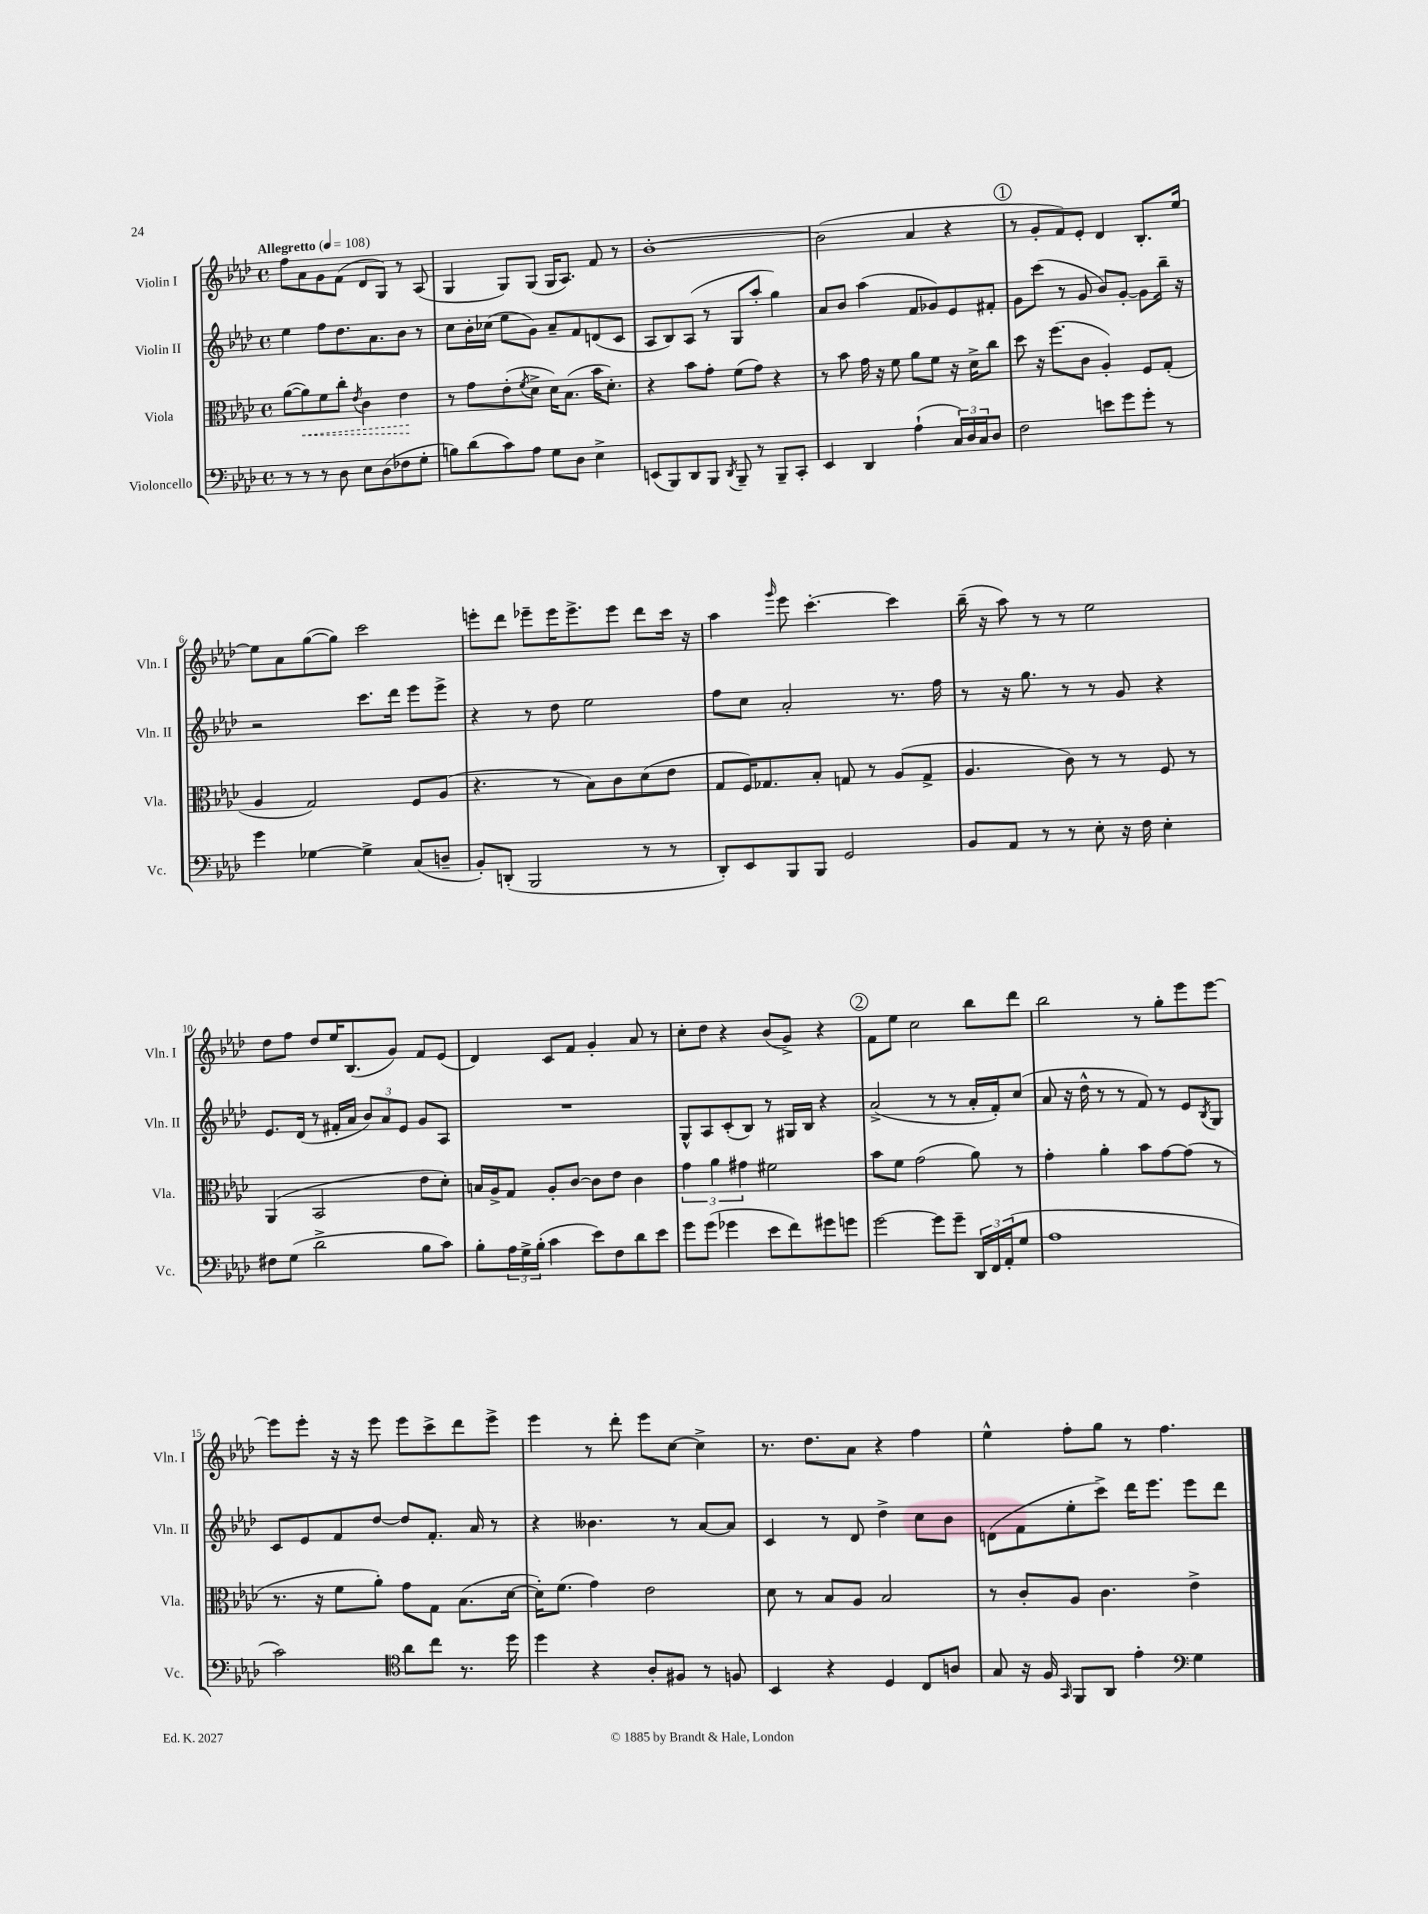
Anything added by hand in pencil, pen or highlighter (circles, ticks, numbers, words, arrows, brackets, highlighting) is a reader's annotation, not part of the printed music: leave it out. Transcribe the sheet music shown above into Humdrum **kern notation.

**kern	**kern	**kern	**kern
*staff4	*staff3	*staff2	*staff1
*clefF4	*clefC3	*clefG2	*clefG2
*k[b-e-a-d-]	*k[b-e-a-d-]	*k[b-e-a-d-]	*k[b-e-a-d-]
*M4/4	*M4/4	*M4/4	*M4/4
*met(c)	*met(c)	*met(c)	*met(c)
*MM108	*MM108	*MM108	*MM108
8r	([8a-	4ee-	8ff
8r	8a-])	.	8a-
8r	8f	8ff	8g
8D-	8cc'	8.dd-	(8f
.	8qe-	.	.
8E-	4c	.	8d-
.	.	8.a-	.
(8D-	.	.	8G)
8F-	4e-	8b-	8r
8G'	.	8r	(8A-
=	=	=	=
8B)	8r	8cc	4G
(8d-	8g	16b-'	.
.	.	(16cc-	.
8c)	(8e-'	8ee-	8G)
.	8qf	.	.
8A-	8d-^	8g)	(8G
8G	16d-)	8a-~	16G
.	(8.B-	.	8.A-)
8D-	.	8f	.
4E-^	16b-	(8d	8f
.	8.d-')	.	.
.	.	8c	8r
=	=	=	=
(8EE	4r	8A-	[1b-'
8BBB-)	.	8B-)	.
8DD-	8b-	(8A-	.
8BBB-	8g'	8r	.
8qDD-	.	.	.
8BBB-~	(8f	8G	.
8r	8g)	8aa-'	.
8BBB-~	4r	4gg)	.
8CC'	.	.	.
=	=	=	=
4EE-	8r	8a-	(2b-]
.	8b-	8b-	.
4DD-	16g	(4aa-	.
.	16r	.	.
.	8f	.	.
(4A-`	8a-	8f	4a-
.	8f	8g-)	.
24C)	16r	8e-	4r
24D-	.	.	.
.	16d-^	.	.
24C	.	.	.
8D-	8cc	8f#'	.
=	=	=	=
2F	8dd-	8g	8r
.	16r	(8ccc	8g'
.	(8.ff	.	.
.	.	8r	8f)
.	8c	8g	8e-'
8e	4A-')	8b-)	4d-
8g	.	[8g'	.
8g'	8F	8g]	8.B-'
8r	(8G'	16bb-~	.
.	.	16r	[16ee-
=	=	=	=
4g	4A-	2r	8ee-]
.	.	.	8a-
[4G-	2G)	.	([8gg
.	.	.	8gg])
4G-^]	.	8.ccc	2ccc
.	.	16ddd-	.
(8C	8F	8eee-	.
8D~	(8A-	8eee-^	.
=	=	=	=
8BB-')	4.r	4r	8eee'
(8DD'	.	.	8ddd-
2BBB-	.	8r	8eee-~
.	8r	8dd-	16eee-
.	.	.	8.eee-^
.	8B-)	2ee-	.
.	8c	.	8eee-
8r	(8d-	.	8ddd-
8r	8e-	.	16ccc
.	.	.	16r
=	=	=	=
8DD-')	8G	8ff	4aa-
8EE-	16F)	8cc	.
.	8.G-	.	.
.	.	.	16qqggg
8BBB-	.	2a-'	8eee-
8BBB-	8B-'	.	[4.ccc'
2GG	8G	.	.
.	8r	.	.
.	(8A-	8.r	4ccc]
.	8G^	.	.
.	.	16ff	.
=	=	=	=
8BB-	4.A-	8r	(16bb-~
.	.	.	16r
8AA-	.	16r	8aa-)
.	.	8.gg	.
8r	.	.	8r
8r	8c)	8r	8r
8E-'	8r	8r	2ee-
16r	8r	8g	.
16F	.	.	.
4E-'	8F	4r	.
.	8r	.	.
=	=	=	=
8F#	(4AA-	8.e-	8dd-
(8G	.	.	8ff
.	.	(16d-	.
2d-^	2BB-	8r	8dd-
.	.	16f#'	16ee-
.	.	16a-	(8.B-
.	.	12b-)	.
.	.	12a-	.
.	.	.	8g)
.	.	12e-	.
8B-	8e-	8g	8f
8c)	8d-')	8A-	(8e-
=	=	=	=
8B-'	16B	1r	4d-)
.	16A-^	.	.
24A-	8G	.	.
24G^	.	.	.
(24B-'	.	.	.
4c	8A-'	.	8c
.	[8c	.	8f
8e-)	8c]	.	4g'
8F	8e-	.	.
8d-	4c	.	8a-
8e-	.	.	8r
=	=	=	=
8g	6g	8G^^	8cc'
(8g	.	8A-	8dd-
.	6a-	.	.
4g-	.	(8c'	4r
.	6g#	.	.
.	.	8B-)	.
8e-	2f#	8r	(8b-
8f)	.	16G#	8g^)
.	.	16B-	.
8g#	.	4r	4r
8g	.	.	.
=	=	=	=
[2g	8b-	(2a-^	8f
.	8f	.	8ee-
.	(2g	.	2cc
8g]	.	8r	.
8g~	.	8r	.
24DD-	8a-)	16a-'	8bb-
24FF	.	.	.
.	.	16f')	.
(24AA-'	.	.	.
8G	8r	(8cc	8ddd-
=	=	=	=
1A-	4g'	8a-	2bb-
.	.	16r	.
.	.	16dd-^^	.
.	4a-'	8r	.
.	.	8r	.
.	8b-	8f)	8r
.	[8g	8r	8gg'
.	(8g]	8e-	8eee-
.	.	8qB-	.
.	8r	8G	[8eee-
=	=	=	=
2c)	8.r	8c	8eee-]
.	.	8e-	8eee-'
.	16r	.	.
.	8f	8f	16r
.	.	.	16r
.	8a-')	[8dd-	8eee-
*clefC4	*	*	*
8a-	8g	8dd-]	8eee-
8cc	8G	8.f'	8ccc^
8.r	(8.B-	.	8ddd-
.	.	16a-	.
.	.	8r	8eee-^
16dd-	[16d-	.	.
=	=	=	=
4dd-	16d-'])	4r	4eee-
.	(8.f	.	.
4r	4g)	4.b--	8r
.	.	.	8ddd-'
8A-'	2e-	.	8eee-
8F#	.	8r	[8cc
8r	.	[8a-	4cc^]
8F	.	8a-]	.
=	=	=	=
4BB-	8d-	4c	8.r
.	8r	.	.
.	.	.	8.dd-
4r	8B-	8r	.
.	8A-	8d-	8a-
4D-	2B-	4dd-^	4r
8C	.	8cc	4ff
8A	.	8b-	.
=	=	=	=
8G	8r	(8d	4ee-^^
16r	8c'	8f	.
16F	.	.	.
16qqGG	.	.	.
8FF	8A-	8ee-'	8ff'
8AA-	4.c	8ccc^)	8gg
4e-'	.	16ddd-	8r
.	.	8.eee-	.
.	.	.	4.ff
*clefF4	*	*	*
4G	4e-^	8eee-	.
.	.	8ddd-	.
==	==	==	==
*-	*-	*-	*-
